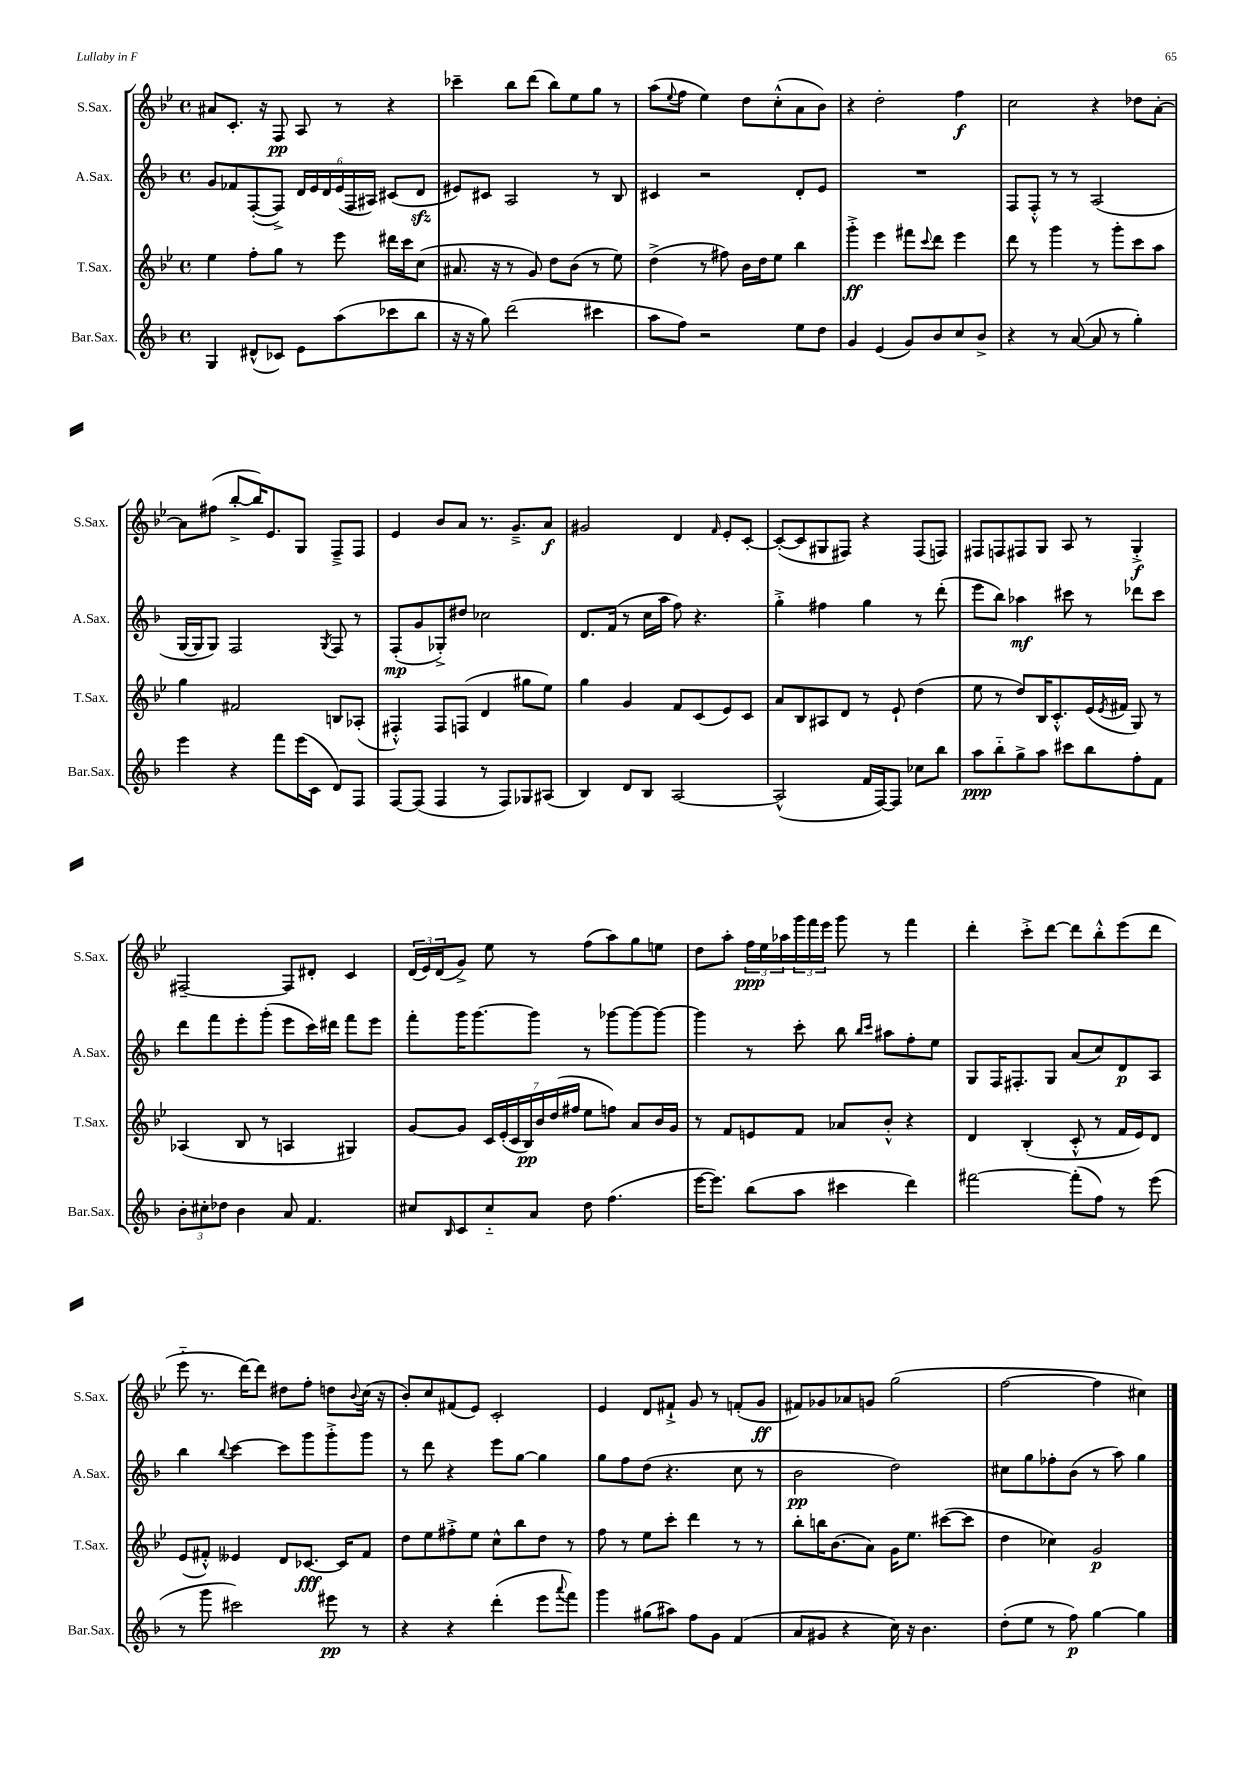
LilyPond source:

<<
\new StaffGroup <<
\new Staff = "s0" \with { instrumentName = "S.Sax." shortInstrumentName = "S.Sax." } {
    \clef treble \key bes \major \defaultTimeSignature \time 4/4
    ais'8 c'8.-. r16 f8\pp a8 r8 r4 |
    ces'''4-- bes''8 d'''8( bes''8) ees''8 g''8 r8 |
    a''8( \appoggiatura { ees''8 } f''8 ees''4) d''8 c''8-.-^( a'8 bes'8) |
    r4 d''2-. f''4\f |
    c''2 r4 des''8 a'8~-. |
    a'8 fis''8( bes''8~-.-> bes''16) ees'8. g8 f8---> f8 |
    ees'4 bes'8 a'8 r8. g'8.---> a'8\f |
    gis'2 d'4 \grace { f'16 } ees'8-. c'8~-. |
    c'8~-.( c'8 gis8 fis8) r4 fis8( f8) |
    fis8 f8 fis8 g8 a8 r8 g4-.->\f |
    fis2~-- fis8 dis'8-. c'4 |
    \tuplet 3/2 { d'16( ees'16) d'16( } g'8->) ees''8 r8 f''8( a''8) g''8 e''8 |
    d''8 a''8-. \tuplet 3/2 { f''16\ppp ees''16 aes''16 } \tuplet 3/2 { g'''16 f'''16 ees'''16 } g'''8 r8 f'''4 |
    d'''4-. c'''8-.-> d'''8~ d'''8 bes''8-.-^ ees'''8( d'''8 |
    ees'''8-_ r8. d'''16~) d'''8 dis''8 f''8-. d''8 \appoggiatura { bes'8 } c''16( r16 |
    bes'8-.) c''8 fis'8( ees'8) c'2-. |
    ees'4 d'8 fis'8-!-> g'8 r8 f'8-.( g'8\ff |
    fis'8) ges'8 aes'8 g'8 g''2( |
    f''2~ f''4 cis''4) \bar "|." |
}
\new Staff = "s1" \with { instrumentName = "A.Sax." shortInstrumentName = "A.Sax." } {
    \clef treble \key f \major \defaultTimeSignature \time 4/4
    g'8 fes'8 f8~-.( f8->) \tuplet 6/4 { d'16 e'16 d'16 e'16( f16 ais16) } cis'8( d'8\sfz |
    eis'8) cis'8 a2 r8 bes8 |
    cis'4 r2 d'8-. e'8 |
    R1 |
    f8 f8-.-^ r8 r8 a2( |
    g16~ g16 g8) f2 \acciaccatura { g8 } f8 r8 |
    f8-.\mp( g'8 ges8-.->) dis''8 ces''2 |
    d'8. f'16( r8 c''16 a''16 f''8) r4. |
    g''4-.-> fis''4 g''4 r8 d'''8-.( |
    e'''8 bes''8) aes''4\mf cis'''8 r8 des'''8 cis'''8 |
    d'''8 f'''8 e'''8-. g'''8-.( e'''8 c'''16) dis'''16 f'''8 e'''8 |
    f'''8-. g'''16 g'''8.~ g'''8 r8 ges'''8~ ges'''8~ ges'''8~ |
    ges'''4 r8 c'''8-. bes''8 \grace { bes''16 c'''16 } ais''8 f''8-. e''8 |
    g8 f16 fis8.-. g8 a'8( c''8) d'8\p a8 |
    bes''4 \appoggiatura { bes''8 } c'''4~ c'''8 g'''8 g'''8-.-> g'''8 |
    r8 d'''8 r4 e'''8 g''8~ g''4 |
    g''8 f''8 d''8( r4. c''8 r8 |
    bes'2\pp d''2) |
    cis''8 g''8 fes''8-. bes'8( r8 a''8) g''4 \bar "|." |
}
\new Staff = "s2" \with { instrumentName = "T.Sax." shortInstrumentName = "T.Sax." } {
    \clef treble \key bes \major \defaultTimeSignature \time 4/4
    ees''4 f''8-. g''8 r8 ees'''8 dis'''16 c'''16 c''8( |
    ais'8. r16 r8 g'8) d''8 bes'8( r8 ees''8) |
    d''4->( r8 fis''8) bes'16 d''16 ees''8 bes''4 |
    g'''4-.->\ff ees'''4 fis'''8 \appoggiatura { c'''8 } d'''8 ees'''4 |
    d'''8 r8 g'''4 r8 g'''8-. c'''8 a''8 |
    g''4 fis'2 b8 aes8-.( |
    fis4-.-^) fis8 f8( d'4 gis''8 ees''8) |
    g''4 g'4 f'8 c'8( ees'8) c'8 |
    a'8 bes8 ais8 d'8 r8 ees'8-! d''4( |
    ees''8 r8 d''8) bes16 c'8.-.-^ ees'16( \acciaccatura { ees'8 } fis'16 g8) r8 |
    aes4( bes8 r8 a4 gis4) |
    g'8~ g'8 \tuplet 7/4 { c'16 ees'16-.( c'16 bes16\pp) bes'16 d''16( fis''16 } ees''8 f''8) a'8 bes'16 g'16 |
    r8 f'8 e'8 f'8 aes'8 bes'8-.-^ r4 |
    d'4 bes4-.( c'8-.-^ r8 f'16 ees'16) d'8 |
    ees'8( fis'8-.-^) eeses'4 d'8 ces'8.~\fff ces'16 fis'8 |
    d''8 ees''8 fis''8-.-> ees''8 c''8-^ bes''8 d''8 r8 |
    f''8 r8 ees''8 c'''8-. d'''4 r8 r8 |
    bes''8-. b''16 bes'8.( a'8) g'16 ees''8. cis'''8~( cis'''8 |
    d''4 ces''4) g'2\p \bar "|." |
}
\new Staff = "s3" \with { instrumentName = "Bar.Sax." shortInstrumentName = "Bar.Sax." } {
    \clef treble \key f \major \defaultTimeSignature \time 4/4
    g4 dis'8-^( ces'8) e'8 a''8( ces'''8 bes''8 |
    r16 r16 g''8) d'''2( cis'''4 |
    a''8 f''8) r2 e''8 d''8 |
    g'4 e'4( g'8) bes'8 c''8 bes'8-> |
    r4 r8 a'8~( a'8 r8 g''4-.) |
    e'''4 r4 f'''8 e'''16( c'16 d'8) f8 |
    f8~ f8( f4 r8 f8) ges8 ais8( |
    bes4) d'8 bes8 a2~ |
    a2-^( f'16 f16~) f8 ces''8 bes''8 |
    a''8\ppp bes''8-_ g''8-> a''8 cis'''8 bes''8 f''8-. f'8 |
    \tuplet 3/2 { bes'8-. cis''8-. des''8 } bes'4 a'8 f'4. |
    cis''8 \grace { bes16 } c'8 cis''8-_ a'8 d''8 f''4.( |
    e'''16~ e'''8.) bes''8( a''8 cis'''4 d'''4) |
    fis'''2~ fis'''8-.( f''8) r8 e'''8( |
    r8 g'''8 cis'''2) eis'''8\pp r8 |
    r4 r4 d'''4-.( e'''8 \appoggiatura { a'''8 } f'''8) |
    g'''4 gis''8( ais''8) f''8 g'8 f'4( |
    a'8 gis'8 r4 c''16) r16 bes'4. |
    d''8-.( e''8 r8 f''8\p) g''4~ g''4 \bar "|." |
}
>>
>>
\layout { \context { \Score \remove "Bar_number_engraver" } }
